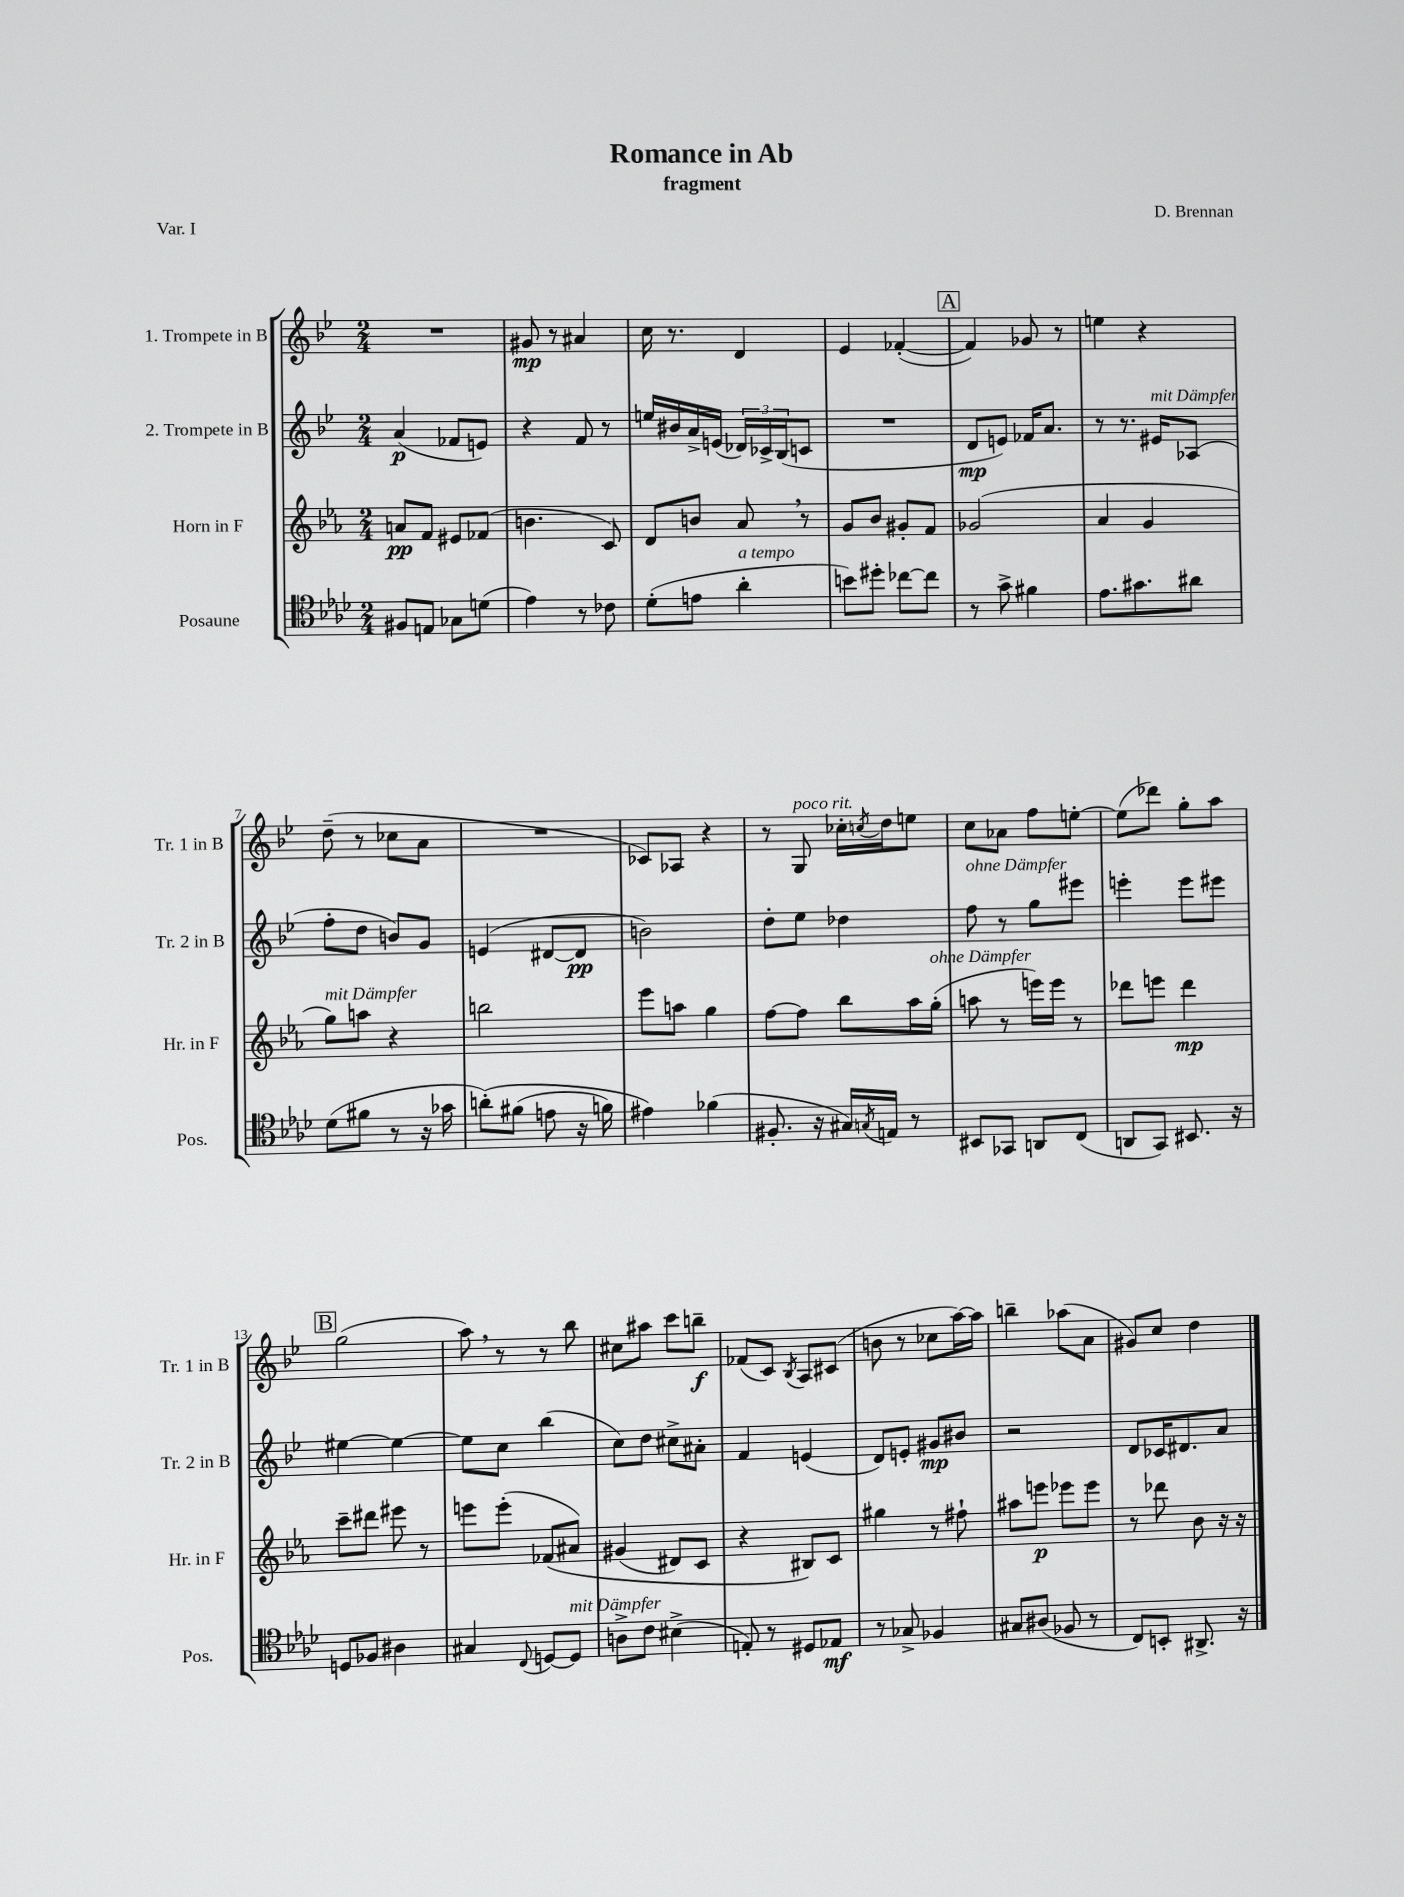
\header { title = "Romance in Ab" composer = "D. Brennan" subtitle = "fragment" piece = "Var. I" }
<<
\new StaffGroup <<
\new Staff = "s0" \with { instrumentName = "1. Trompete in B" shortInstrumentName = "Tr. 1 in B" } {
    \clef treble \key bes \major \numericTimeSignature \time 2/4
    R2 |
    gis'8\mp r8 ais'4 |
    c''16 r8. d'4 |
    ees'4 fes'4~-.( |
    \mark \markup { \box "A" } fes'4) ges'8 r8 |
    e''4 r4 |
    d''8--( r8 ces''8 a'8 |
    R2 |
    ces'8) aes8 r4 |
    r8 g8^\markup { \italic "poco rit." } ces''16-. \acciaccatura { c''8 } d''16 e''8 |
    c''8 aes'8 f''8 e''8~-. |
    e''8( des'''8) g''8-. a''8 |
    \mark \markup { \box "B" } g''2( |
    a''8) \breathe r8 r8 bes''8 |
    cis''8 ais''8 c'''8 b''8--\f |
    fes'8( c'8) \acciaccatura { bes8 } a8 cis'8( |
    b'8 r8 ces''8 a''16~) a''16 |
    b''4-- aes''8( a'8 |
    gis'8) c''8 d''4 \bar "|." |
}
\new Staff = "s1" \with { instrumentName = "2. Trompete in B" shortInstrumentName = "Tr. 2 in B" } {
    \clef treble \key bes \major \numericTimeSignature \time 2/4
    a'4\p( fes'8 e'8) |
    r4 f'8 r8 |
    e''16 bis'16 a'16-> e'16( \tuplet 3/2 { des'16) ces'16-> bes16( } c'8 |
    R2 |
    \mark \markup { \box "A" } d'8\mp e'8) fes'16 a'8. |
    r8 r8. eis'16^\markup { \italic "mit Dämpfer" } aes8( |
    f''8-. d''8 b'8) g'8 |
    e'4( dis'8~ dis'8\pp |
    b'2) |
    d''8-. ees''8 des''4 |
    f''8^\markup { \italic "ohne Dämpfer" } r8 g''8 eis'''8 |
    e'''4-. e'''8 eis'''8 |
    \mark \markup { \box "B" } eis''4~ eis''4~ |
    eis''8 c''8 bes''4( |
    c''8) d''8 cis''8-> ais'8-. |
    f'4 e'4( |
    d'8) e'8-. gis'8\mp bis'8 |
    r2 |
    d'8 ces'16 dis'8. a'8 \bar "|." |
}
\new Staff = "s2" \with { instrumentName = "Horn in F" shortInstrumentName = "Hr. in F" } {
    \clef treble \key ees \major \numericTimeSignature \time 2/4
    a'8\pp f'8 eis'8 fes'8( |
    b'4. c'8) |
    d'8 b'8 aes'8 \breathe r8 |
    g'8 bes'8 gis'8-. f'8 |
    \mark \markup { \box "A" } ges'2( |
    aes'4 g'4 |
    g''8^\markup { \italic "mit Dämpfer" }) a''8 r4 |
    b''2 |
    ees'''8 a''8 g''4 |
    f''8~ f''8 bes''8 aes''16 g''16-.^\markup { \italic "ohne Dämpfer" }( |
    a''8 r8 e'''16) e'''16 r8 |
    des'''8 e'''8 des'''4\mp |
    \mark \markup { \box "B" } c'''8-- dis'''8 eis'''8 r8 |
    e'''8 e'''8-.( fes'8\( ais'8) |
    gis'4( dis'8) c'8 |
    r4 bis8\) c'8 |
    gis''4 r8 fis''8-! |
    ais''8 e'''8\p ees'''8 ees'''8 |
    r8 des'''8 bes'8 r16 r16 \bar "|." |
}
\new Staff = "s3" \with { instrumentName = "Posaune" shortInstrumentName = "Pos." } {
    \clef tenor \key aes \major \numericTimeSignature \time 2/4
    fis8 e8 ges8 d'8( |
    ees'4) r8 ces'8 |
    des'8-.( e'8 aes'4-.^\markup { \italic "a tempo" } |
    b'8) dis''8-. ces''8~ ces''8 |
    \mark \markup { \box "A" } r8 g'8-> fis'4 |
    ees'8. gis'8. ais'8 |
    des'8( fis'8 r8 r16 ges'16 |
    a'8-.)\( fis'8( e'8 r16 f'16) |
    eis'4\) fes'4( |
    fis8.-. r16 gis16) \acciaccatura { g8 } e16 r8 |
    bis,8 ges,8 a,8 c8( |
    a,8 g,8) bis,8. r16 |
    \mark \markup { \box "B" } d8 fes8 ais4 |
    gis4 \appoggiatura { c8 } d8~ d8^\markup { \italic "mit Dämpfer" } |
    a8-> c'8 bis4->( |
    e8-.) r8 dis8 ees8\mf |
    r8 ges8-> fes4 |
    gis8 ais8( fes8 r8 |
    c8) b,8-. ais,8.-> r16 \bar "|." |
}
>>
>>
